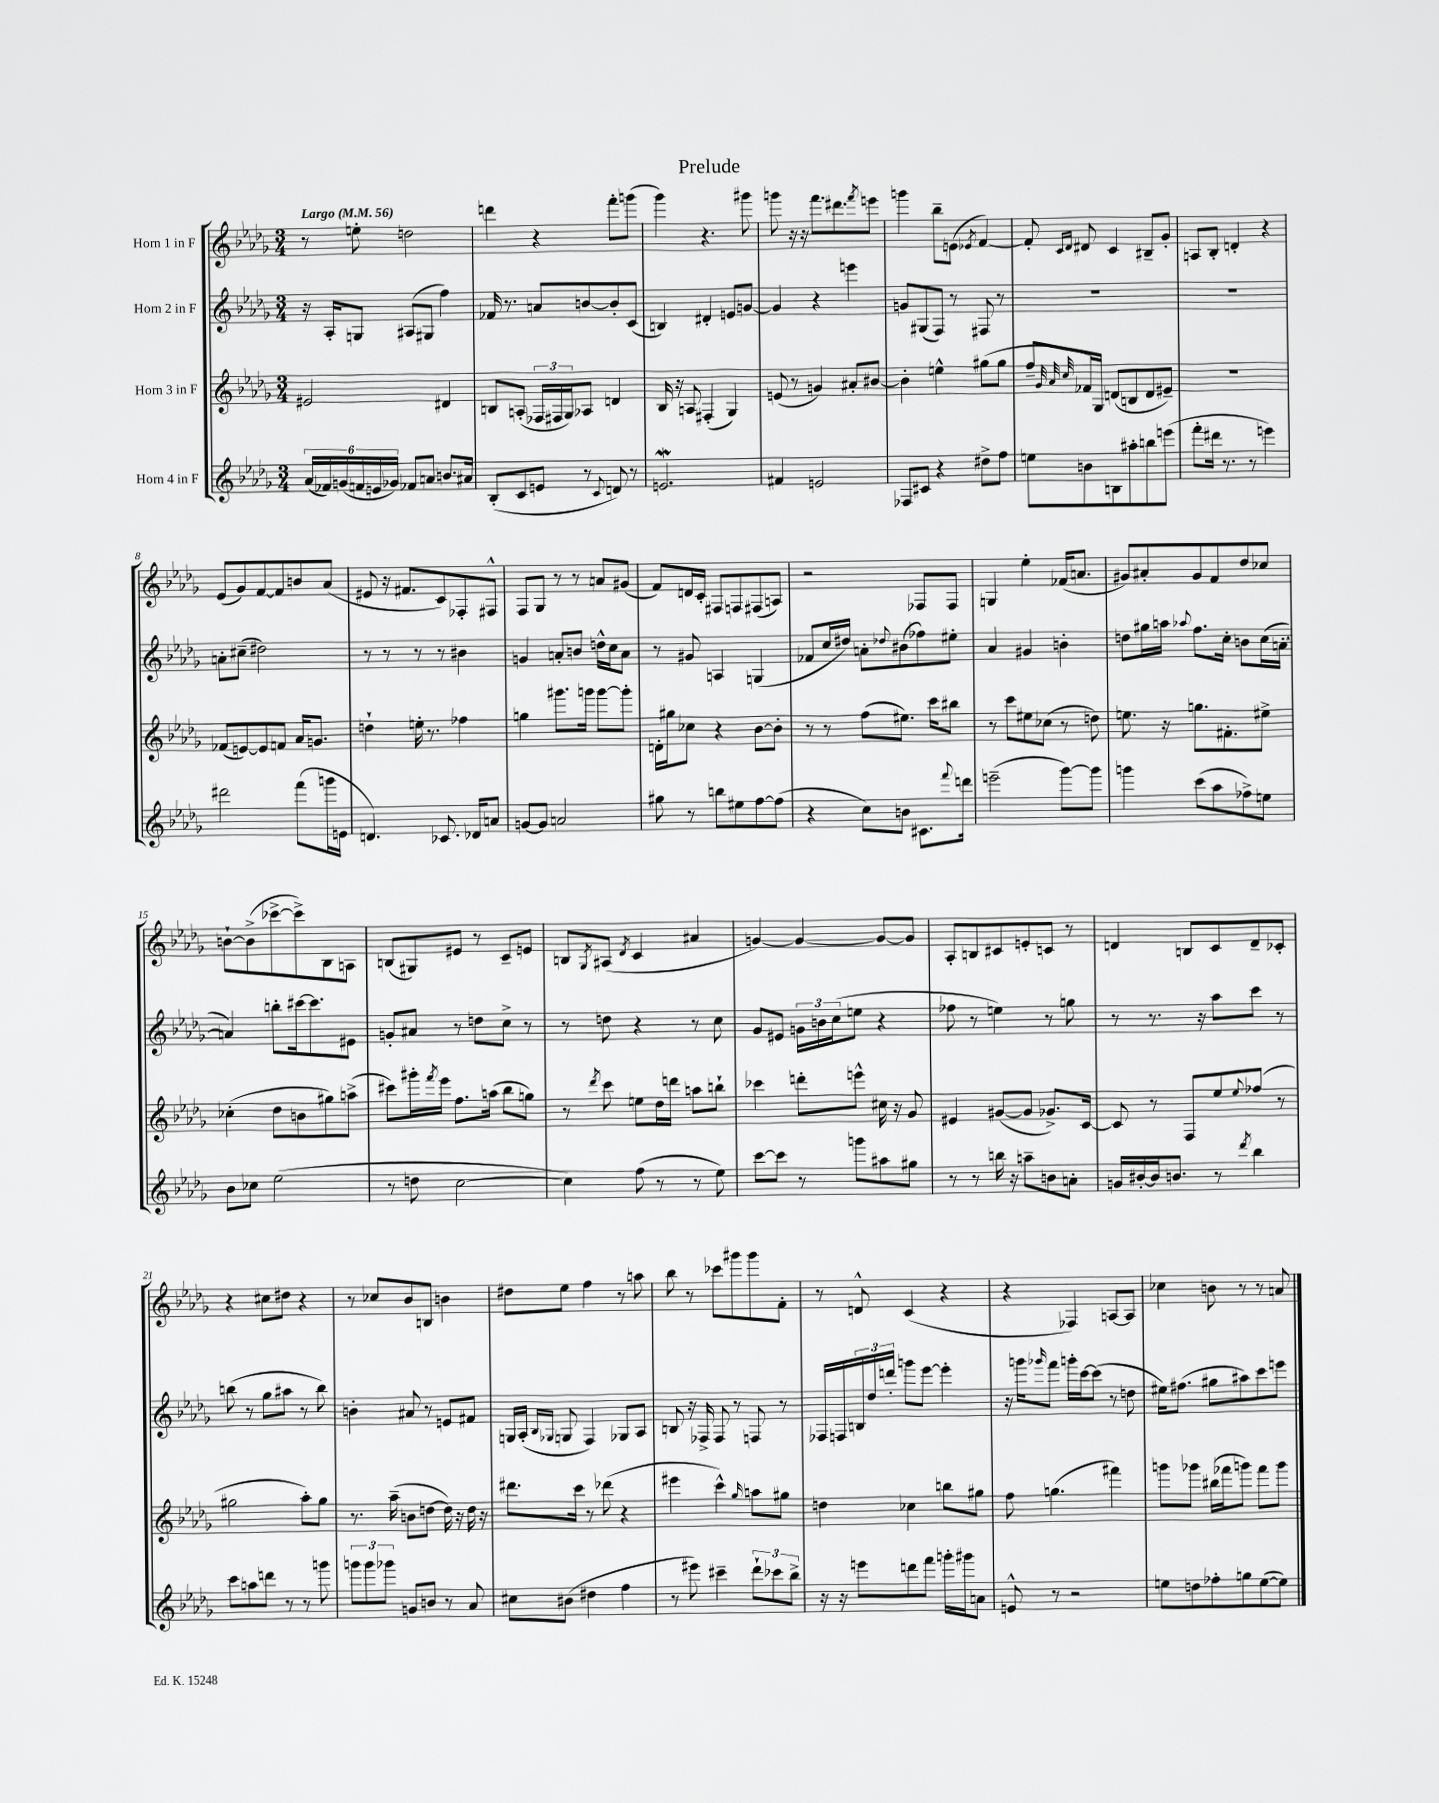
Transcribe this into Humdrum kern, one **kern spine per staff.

**kern	**kern	**kern	**kern
*part4	*part3	*part2	*part1
*staff4	*staff3	*staff2	*staff1
*I"Horn 4 in F	*I"Horn 3 in F	*I"Horn 2 in F	*I"Horn 1 in F
*clefG2	*clefG2	*clefG2	*clefG2
*k[b-e-a-d-g-]	*k[b-e-a-d-g-]	*k[b-e-a-d-g-]	*k[b-e-a-d-g-]
*M3/4	*M3/4	*M3/4	*M3/4
*MM56	*MM56	*MM56	*MM56
=1	=1	=1	=1
!	!	!	!LO:TX:a:B:t=Largo
(24a-/LL	2e#X/	16r	8r
24f-X/)	.	.	.
.	.	16A-'/KL	.
(24gn/	.	.	.
24fn/	.	8Gn/J	8een'\
24en/	.	.	.
24g-X/JJ)	.	.	.
8f-X/L	.	(8A#X/L	2ddn\
8an/J	.	8G#X/J	.
8.bn/L	4d#X/	4ff\)	.
16a#X/Jk	.	.	.
=2	=2	=2	=2
(8B-'/L	8Bn/L	16f-X/	4dddn\
.	.	8.r	.
8c/	(8An'/J	.	.
8en/J	24F-X/LL	8an/L	4r
.	24F#X/	.	.
.	24G-/J)	.	.
8r	8A-X/J	[8bn/	.
8qqc/	.	.	.
8dn/)	4dn/	8b'/]	8fff'\L
8r	.	(8c/J	(8gggn\J
=3	=3	=3	=3
2.enW/	16B-/	4Bn/)	4ggg-\)
.	16r	.	.
.	8An/	.	.
.	(4F#X'/	4d#X'/	4.r
.	4G-/)	8en/L	.
.	.	[8gn/J	8ggg#X\
=4	=4	=4	=4
4f#X/	(8en/	4g/]	8gggn\
.	8r	.	16r
.	.	.	16r
2en/	4gn/)	4r	8.fff\L
.	.	.	8.ddd#X\
.	8a#X'/L	4eeen\	.
.	.	.	8qfff/
.	[8b#X/J	.	8eeen\J
=5	=5	=5	=5
8F-X/L	4b#'\]	8gn/L	4gggn\
8c#X/J	.	(8G#X/	.
4r	4een^^\	8F/J)	8bb-~\L
.	.	8r	(8en\J
.	.	.	8qe-X/
8dd#X^\L	(8gg#X\L	8F#X/	[4f/)
8ff\J	8gg#\J	8r	.
=6	=6	=6	=6
8een\L	8ff~/L	2.r	8f'/]
.	32qqg-/	.	.
.	32qqa-/	.	16qqc/LL
.	32qqcc/	.	16qqd-/JJ
8bn\	16f-X/L)	.	8d#X/
.	16G-/JJ	.	.
8Bn\	(8dn/L	.	4c/
8aa#X'\	8Bn/	.	.
8bbn\	8d/	.	8B#X~/L
(8eeen\J	8e#X~/J)	.	8g-'/J
=7	=7	=7	=7
8fff'\L	2.r	2.r	8An/L
16ddd#X\Jk	.	.	8B-'/J
8.r	.	.	.
.	.	.	4dn'/
8r	.	.	.
4eeen\)	.	.	4r
!!LO:LB:g=z
=8	=8	=8	=8
2ddd#X\	(8f-X/L	8an'\L	(8e-/L
.	[8en/)	(8cc#X~\J	8g-/)
.	8e/]	2dd#X\)	[8f/
.	8fn/J	.	8f/]
(8fff\L	16a-/KL	.	8bn/
.	8.gn/J	.	.
16gggn\L	.	.	(8a-/J
16en\JJ	.	.	.
=9	=9	=9	=9
4.dn/)	4ddn`\	8r	8e#X/
.	.	8r	16r
.	.	.	8.f#X/L
.	16een'\	8r	.
.	8.r	.	.
8.c-X/	.	8r	8c/)
.	4ff-X\	4b#X\	8F-X'/
16d-X/KL	.	.	.
8an/J	.	.	8F#X^^/J
=10	=10	=10	=10
[8gn/L	4ggn\	4gn/	8F/L
8g/J]	.	.	8G-/J
2an/	8.ggg#X\L	8an'/L	8r
.	.	8bn/J	8r
.	16gggn\Jk	.	.
.	[8ggg\L	16ddn^^\LL	8an/L
.	.	16cc\J	.
.	8ggg'\J]	8a\J	(8g#X/J
=11	=11	=11	=11
8gg#X\	16dn'\LL	8r	8f/L)
.	16gg#X\J	.	.
8r	8cc-X\J	8g#X/	16dn/L
.	.	.	16c'/JJ
8bbn\L	4r	4An/	8F#X/L
8ee#X\	.	.	8Fn/
[8ff\	[8b-\L	(4Gn/	(8F#X/
(8ff\J]	8b-'\J]	.	8An/J)
=12	=12	=12	=12
4r	8r	8f-X/L	2r
.	8r	16cc/L	.
.	.	16dd#X/JJ)	.
8cc\L)	(8ff\L	8an'\L	.
.	.	8qqdd-X/	.
8bn\J	8.ee#X\J)	(8b#X\	.
8.c#X\L	.	8ff-X\)	8F-X/L
.	16ccc\KL	.	.
.	8bb#X\J	8ee#X'\J	8F-/J
8qqfff/	.	.	.
16dddn\Jk	.	.	.
=13	=13	=13	=13
(2eeen~\	8r	4a-/	4Gn/
.	8ccc\L	.	.
.	8ee#X\	4g#X/	4ee-'\
.	(8cc-X\J	.	.
[8ggg-\L)	8r	4bn'\	(16f-X/KL
.	.	.	8.an/J
8ggg-\J]	8ddn\)	.	.
=14	=14	=14	=14
4gggn\	8.een\	8ddn\L	8g#X/L)
.	.	16gg#X\L	8a#X'/
.	16r	16aan\JJ	.
.	.	8qqaa-X/	.
(8ccc\L	8.ggn\L	8.ff\L	8g#/
8aa-\	.	.	8f/
.	8.f#X'\	16cc'\Jk	.
8ff-X^\)	.	8bn\L	8dd-/
8een\J	8ee#X^\J	(16cc\L	8cc-X/J
.	.	[16an'\JJ	.
!!LO:LB:g=z
=15	=15	=15	=15
8b-\L	(4cc-X'\	4an/])	[8bn`\L
8cc-X\J	.	.	(8b^\]
(2ee-\	8dd-\L	8bbn'\L	[8ccc-X^\
.	8bn\	[16ccc#X\k	8ccc-^\])
.	.	8.ccc#\]	.
.	8gg#X\)	.	8B-\
.	(8aan^\J	8e#X\J	8An\J
=16	=16	=16	=16
8r	8ccc#X\L)	8gn'/L	(8Bn/L
8ddn\	16ggg#X'\L	8a#X/J	8G#X/)
.	8qfff/	.	.
.	16eee-\JJ	.	.
[2cc\	8.ff\L	8r	8e#X/J
.	.	8ddn\L	8r
.	(16aan\Jk	.	.
.	8bb-\L	8cc^\J	8c~/L
.	8ggn\J)	8r	8en/J
=17	=17	=17	=17
4cc\])	8r	8r	8Bn/L
.	8qddd-/	.	8qG-/
.	8ccc\	8ddn\	(8A#X/J
.	.	.	8qd-/
(8ff\	8een\L	4r	4c/
8r	16dd-\L	.	.
.	16dddn\JJ	.	.
8r	8aan\L	8r	4a#X/
8ee-\)	8bbn`\J	8cc\	.
=18	=18	=18	=18
[8ccc\L	4ccc-X\	8g-/L	[4gn/)
8ccc\J]	.	8e#X/J	.
8r	8dddn'\L	24gn\LL	4g/_
.	.	24bn\	.
.	.	(24cc\J	.
8gggn\L	8eeen^^\J	8een\J	.
8aa#X\	16cc#X\	4r	8g/L_
.	16r	.	.
8gg#X\J	8g-/	.	8g/J]
=19	=19	=19	=19
8r	4e#X/	8ff-X\	8A-'/L
8r	.	8r	8Bn/
16bbn\	([8g#X/L	4een\)	8c#X/
16r	.	.	.
8aan~\L	8g#/J]	.	8en'/
8bn\	8.g-X^/L)	8r	8cn/J
8an'\J	.	8ggn\	8r
.	[16c/Jk	.	.
=20	=20	=20	=20
16gn/LL	8c/]	8r	4dn/
[16b#X'/	.	.	.
16b#/J]	8r	8.r	.
8.bn/J	.	.	.
.	8F/L	.	8Bn/L
.	.	16r	.
8r	8ee-/	8aa-\L	8c/
8qddd-/	8qqee-/	.	.
4bb-\	(8ff-X/J	8ccc\J	8d~/
.	8r	8r	8c-X'/J
!!LO:LB:g=z
=21	=21	=21	=21
8ccc\L	2gg#X\	(8bbn\	4r
8aan\	.	8r	.
8dddn\J	.	8gg-\L	8cc#X\L
8r	.	8aa#X\J	8dd#X\J
8r	8aa-'\L)	8r	4r
8gggn\	8gg#\J	8bb\)	.
=22	=22	=22	=22
12gggn\L	8.r	4bn'\	8r
12ggg\	.	.	.
.	.	.	8cc-X/L
12ggg-X\J	.	.	.
.	(16aa-~\	.	.
8gn/L	8bn\L	8a#X/	8b-/
8bn/J	[8ddn\J	8r	8Bn/J
8r	16dd\])	8en/L	4bn\
.	16r	.	.
8a-/	16dd\	8f#X/J	.
.	16r	.	.
=23	=23	=23	=23
8cc#X\L	8.ddd#X\L	16Gn/LL	8dd#X\L
.	.	(16A-'/JJ	.
.	.	16qqB-/LL	.
.	.	16qqG-X/JJ	.
(8b#X\J	.	8Gn/	8ee-\J
.	16ccc\Jk	.	.
4dd#X\	8r	4F/)	4ff\
.	(8ddd-X\	.	.
4ff\	4r	8G-X/L	8r
.	.	8A-/J	8aan\
=24	=24	=24	=24
8r	4eee#X\	8Bn/	8bb-\
8eee#X\)	.	16r	8r
.	.	16F-X^/	.
4ccc#X~\	4ccc^^\)	8F-/	8ccc-X\L
.	.	8r	8ggg#X\
.	16qqgg-/	.	.
12ddd-`\L	8aan\L	8Fn/	8ggg#\
12ccc-X\	.	.	.
.	8gg#X\J	8r	8f'\J
12bb-^\J	.	.	.
=25	=25	=25	=25
16r	4ddn\	16F-X/LL	8r
16r	.	16Fn/	.
8eeen\L	.	24Bn/	8dn^^/
.	.	24dd-/	.
.	.	24dddn'/JJ	.
8dddn\	4cc-X\	8gggn\L	(4c/
8fff\J	.	[8eee-\J	.
16gggn'\LL	8bbn\L	4eee-'\]	4r
16ggg#X\J	.	.	.
8an\J	8gg#X\J	.	.
=26	=26	=26	=26
8en^^/	8ff\	16r	4r
.	.	16gggn\KL	.
.	.	16qqggg-X/	.
8r	(4.ggn\	8fff\J	.
2r	.	16gggn'\LL	4F-X/)
.	.	[16ccc\J	.
.	.	(8ccc\J]	.
.	4fff#X\)	8r	[8An/L
.	.	8ddn\	8A/J]
=27	=27	=27	=27
8een\L	8gggn\L	16ee#X\KL)	4cc-X\
.	.	(8.ff#X\J	.
8ddn\	8ggg-X\J	.	.
8ff-X'\	(16bb#X\LL	8gg#X\L	8bn\
.	16fff-X\J	.	.
8ggn\	8gggn\J)	8aa#X\)	8r
([8ee\	8fff-\L	8ccc\	8r
8ee\J])	8ggg\J	8eeen\J	8an/
==	==	==	==
*-	*-	*-	*-
